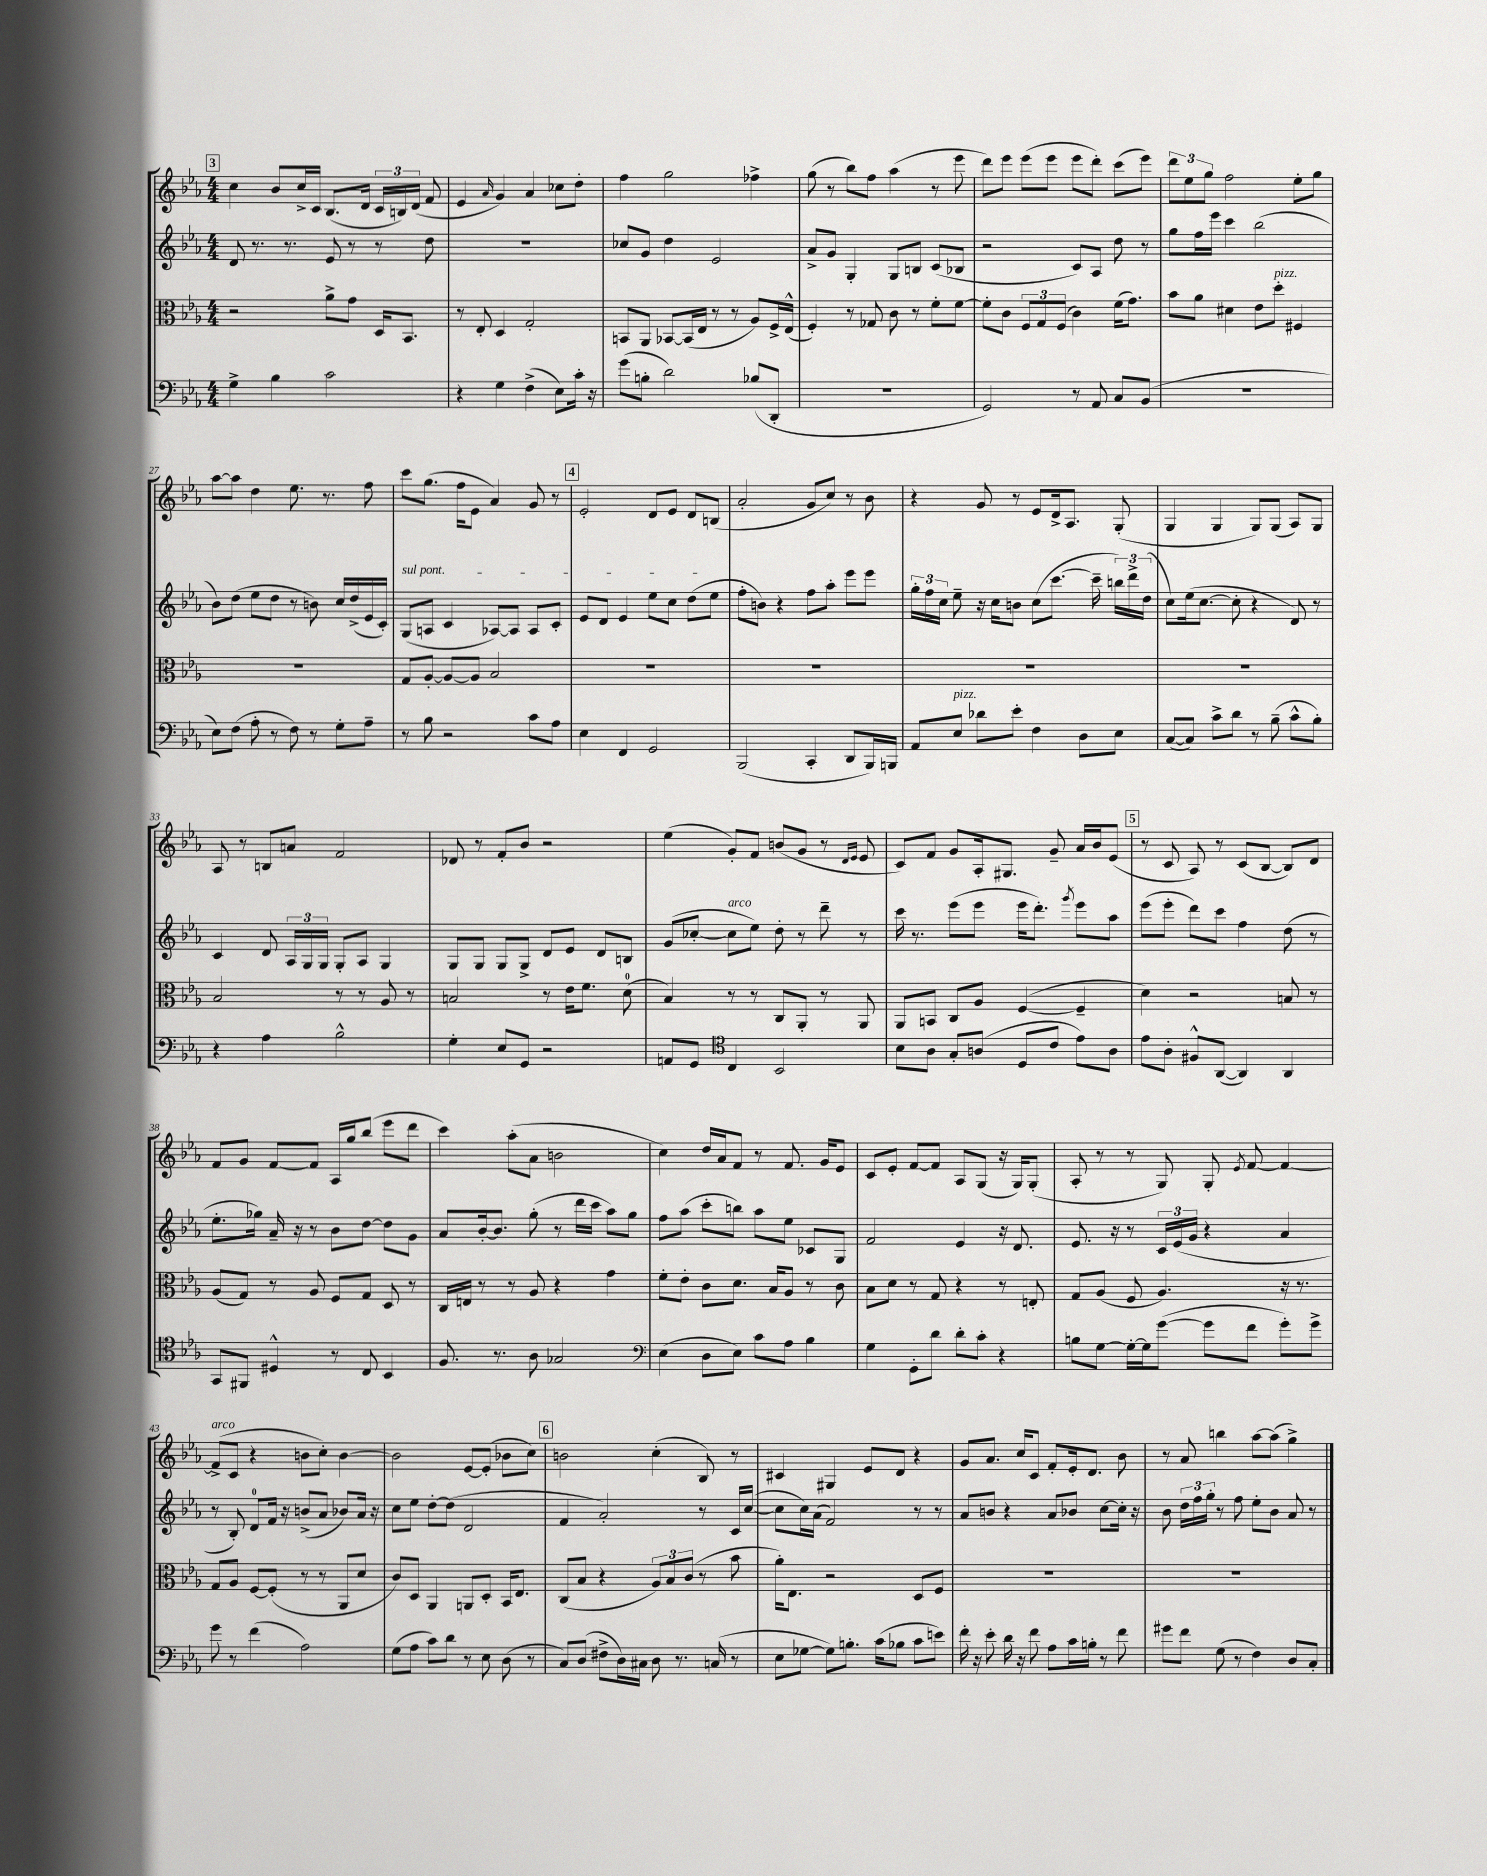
<<
\new StaffGroup <<
\new Staff = "s0" {
    \clef treble \key ees \major \numericTimeSignature \time 4/4
    \autoBeamOff \mark \markup { \box "3" } c''4 bes'8[ c''16-> c'16] bes8.[( d'16] \tuplet 3/2 { c'16[ b16) d'16]( } f'8 |
    ees'4 \grace { aes'16 } g'4) aes'4 ces''8[ d''8]-. |
    f''4 g''2 fes''4-> |
    g''8( r8 bes''8[) f''8] aes''4( r8 ees'''8 |
    d'''8[) ees'''8] ees'''8[( ees'''8] ees'''8[ d'''8]-.) c'''8[( ees'''8]) |
    \tuplet 3/2 { d'''8[ ees''8 g''8] } f''2 ees''8[-. g''8] |
    aes''8[~ aes''8] d''4 ees''8. r8. f''8 |
    c'''8[ g''8.]( f''16[ ees'8] aes'4) g'8 r8 |
    \mark \markup { \box "4" } ees'2-. d'8[ ees'8] d'8[ b8]( |
    aes'2-. g'8[ c''8]) r8 bes'8 |
    r4 g'8 r8 ees'8[ d'16-> aes8.] g8-.( |
    g4 g4 g8[) g8]( aes8[) g8] |
    aes8 r8 b8[ a'8] f'2 |
    des'8 r8 f'8[-. bes'8] r2 |
    ees''4( g'8[-.) f'8] b'8[( g'8] r8 \grace { d'16[ ees'16] } ees'8 |
    c'8[) f'8] g'8[ aes16-. gis8.] g'8-- aes'16[ bes'16 ees'8]( |
    \mark \markup { \box "5" } r8 c'8 aes8) r8 c'8[( bes8]~ bes8[) d'8] |
    f'8[ g'8] f'8[~ f'8] aes16[ g''16 bes''8]( ees'''8[ d'''8] |
    c'''4) aes''8[-.( aes'8] b'2 |
    c''4) d''16[ aes'16 f'8] r8 f'8. g'16[ ees'8] |
    c'8[ ees'8]-. f'8[~ f'8] aes8[ g8]( r16 g16[) g8]-.( |
    aes8-. r8 r8 g8) g8-. \acciaccatura { ees'8 } f'8~ f'4~ |
    f'8[->^\markup { \italic "arco" }( c'8] r4 b'8[ c''8]-.) b'4~ |
    b'2 ees'8[~ ees'8]-.( bes'8[ c''8]) |
    \mark \markup { \box "6" } b'2 c''4-.( bes8) r8 |
    cis'4 gis4 ees'8[ d'8] r4 |
    g'8[ aes'8.] c''16[ c'8] f'8[-. ees'16-. d'8.] bes'8 |
    r8 aes'8 b''4 aes''8[~ aes''8]( g''4->) \bar "|." |
}
\new Staff = "s1" {
    \clef treble \key ees \major \numericTimeSignature \time 4/4
    \autoBeamOff \mark \markup { \box "3" } d'8 r8. r8. ees'8 r8 r8 d''8 |
    R1 |
    ces''8[ g'8] d''4 ees'2 |
    aes'8[-> g'8] g4-. g8[ b8] c'8[( bes8] |
    r2 c'8[) aes8] d''8 r8 |
    g''8[ f''16 ees'''16] c'''4 bes''2( |
    bes'8[) d''8]( ees''8[ d''8] r8 b'8) c''16[ d''16->( ees'16 c'16]-.) |
    \once \override TextSpanner.bound-details.left.text = \markup { \italic "sul pont." } g8[\startTextSpan( a8] c'4 aes8[~) aes8] aes8[ c'8]-. |
    \mark \markup { \box "4" } ees'8[ d'8] ees'4 ees''8[ c''8] d''8[( ees''8]\stopTextSpan |
    f''8[-. b'8]) r4 f''8[ aes''8]-. ees'''8[ ees'''8] |
    \tuplet 3/2 { g''16[-. f''16 c''16] } ees''8-- r16 c''16[ b'8] c''8[( c'''8.]~ c'''16-- \tuplet 3/2 { b''16[) d'''16-> d''16]( } |
    c''8[) ees''16( c''8.]~ c''8-. r4 d'8) r8 |
    c'4 d'8 \tuplet 3/2 { aes16[ g16 g16] } g8[-. aes8] g4 |
    g8[ g8] g8[ g8]-> d'8[ ees'8] d'8[ b8] |
    g'8[( ces''8]~-. ces''8[^\markup { \italic "arco" } ees''8]) d''8-. r8 d'''8-- r8 |
    c'''16 r8. ees'''8[( ees'''8] ees'''16[ d'''8.]-.) \acciaccatura { g'''8 } ees'''8[ aes''8] |
    \mark \markup { \box "5" } ees'''8[( ees'''8]-. d'''8[) c'''8] f''4 d''8( r8 |
    ees''8.[-. ges''16]) aes'16-- r16 r8 bes'8[ d''8]~ d''8[ g'8] |
    aes'8[ bes'16~-. bes'8.] g''8-.( r8 d'''16[ c'''16] aes''8[) g''8] |
    f''8[ aes''8]( c'''8[-. b''8]) aes''8[ ees''8] ces'8[ g8] |
    f'2 ees'4 r16 d'8. |
    ees'8. r16 r8 \tuplet 3/2 { c'16[ ees'16( g'16] } r4 aes'4 |
    r8 bes8-.) d'8[-0 f'16] r16 b'8[->( aes'8] bes'8[) aes'16] r16 |
    c''8[ ees''8] d''8[~-. d''8]( d'2 |
    \mark \markup { \box "6" } f'4 aes'2-.) r8 c'16[ c''16]~( |
    c''8[ c''16) aes'16]( f'2) r8 r8 |
    aes'8[ b'8] r4 aes'8[ bes'8] c''8[~ c''16]-. r16 |
    bes'8 \tuplet 3/2 { d''16[ f''16 g''16]-. } r8 f''8 ees''8[-. bes'8] aes'8 r8 \bar "|." |
}
\new Staff = "s2" {
    \clef alto \key ees \major \numericTimeSignature \time 4/4
    \autoBeamOff \mark \markup { \box "3" } r2 aes'8[-> g'8] d16[ bes,8.] |
    r8 ees8-. d4 g2-. |
    b,8[ aes,8] bes,8[~ bes,16( ees16] r8 r8 aes8[) f16-> ees16]-^( |
    f4-.) r8 ges8 c'8 r8 f'8[-. f'8]~ |
    f'8[-. c'8] \tuplet 3/2 { f8[ g8 f8]( } c'4) f'16[( g'8.]) |
    bes'8[ aes'8] dis'4 ees'8[ d''8]-.^\markup { \italic "pizz." } fis4 |
    r1 |
    g8[ aes8]~-. aes8[~ aes8] bes2 |
    \mark \markup { \box "4" } R1 |
    R1 |
    R1 |
    R1 |
    bes2 r8 r8 aes8 r8 |
    b2 r8 ees'16[ f'8.] d'8-0( |
    bes4) r8 r8 c8[ aes,8]-. r8 aes,8 |
    aes,8[ b,8] c8[ aes8] f4~( f4-- |
    \mark \markup { \box "5" } d'4) r2 b8 r8 |
    aes8[( g8]) r8 aes8 f8[ g8] d8 r8 |
    c16[ e16] r8 r8 aes8 r4 g'4 |
    f'8[-. ees'8]-. c'8[ d'8.] bes16[ aes8] r8 c'8 |
    bes8[ d'8] r8 g8 r4 r8 e8-. |
    g8[ aes8]( f8 aes4.) r16 r8. |
    g8[ aes8] f8[~ f8]-.( r8 r8 aes,8[ d'8] |
    c'8[) d8] aes,4 a,8[ d8]-. bes,16[ ees8.] |
    \mark \markup { \box "6" } c8[( bes8] r4 \tuplet 3/2 { aes8[) bes8 c'8]( } r8 bes'8 |
    aes'16[-.) ees8.] r2 d8[ f8] |
    R1 |
    R1 \bar "|." |
}
\new Staff = "s3" {
    \clef bass \key ees \major \numericTimeSignature \time 4/4
    \autoBeamOff \mark \markup { \box "3" } g4-> bes4 c'2 |
    r4 g4 f4->( ees8[) c'16]-. r16 |
    g'8[( b8]-. d'2) bes8[( d,8]-. |
    R1 |
    g,2) r8 aes,8 c8[ bes,8]( |
    R1 |
    ees8[) f8]( aes8-. r8 f8) r8 g8[-. aes8]-- |
    r8 bes8 r2 c'8[ aes8] |
    \mark \markup { \box "4" } ees4 f,4 g,2 |
    bes,,2( c,4-. d,8[ bes,,16) b,,16] |
    aes,8[ ees8]^\markup { \italic "pizz." } des'8[ ees'8]-. f4 d8[ ees8] |
    c8[~( c8]) c'8[-> d'8] r8 bes8--( c'8[-^ bes8]-.) |
    r4 aes4 bes2-^ |
    g4-. ees8[ g,8] r2 |
    a,8[ g,8] \clef tenor c4 bes,2 |
    bes8[ aes8] g8[-. a8]( d8[ c'8] ees'8[) a8] |
    \mark \markup { \box "5" } ees'8[ aes8]-. fis8[-^ aes,8]~( aes,4) aes,4 |
    g,8[ fis,8] dis4-^ r8 c8 bes,4 |
    f8. r8. aes8 ges2 |
    \clef bass ees4( d8[ ees8]) c'8[ aes8] bes4 |
    g4 g,8[-. d'8] d'8[-. c'8]-. r4 |
    b8[ g8]~ g16[~-. g16 g'8]~( g'8[ f'8] g'8[-.) g'8]-> |
    g'8 r8 f'4( aes2) |
    g8[( aes8] c'8[) d'8] r8 ees8 d8( r8 |
    \mark \markup { \box "6" } c8[) d8]( fis8[-> d16) cis16] d8 r8. c16( r8 |
    ees8[ ges8]~ ges8[) b8.]-. c'16[( bes8] c'8[ e'8]) |
    f'16-. r16 ees'8-. d'16 r16 f'8 aes8[ c'16 b16]-. r8 f'8 |
    gis'8[ f'8] g8( r8 f4) d8[ c8]-. \bar "|." |
}
>>
>>
\layout { \context { \Score currentBarNumber = #21 } }
